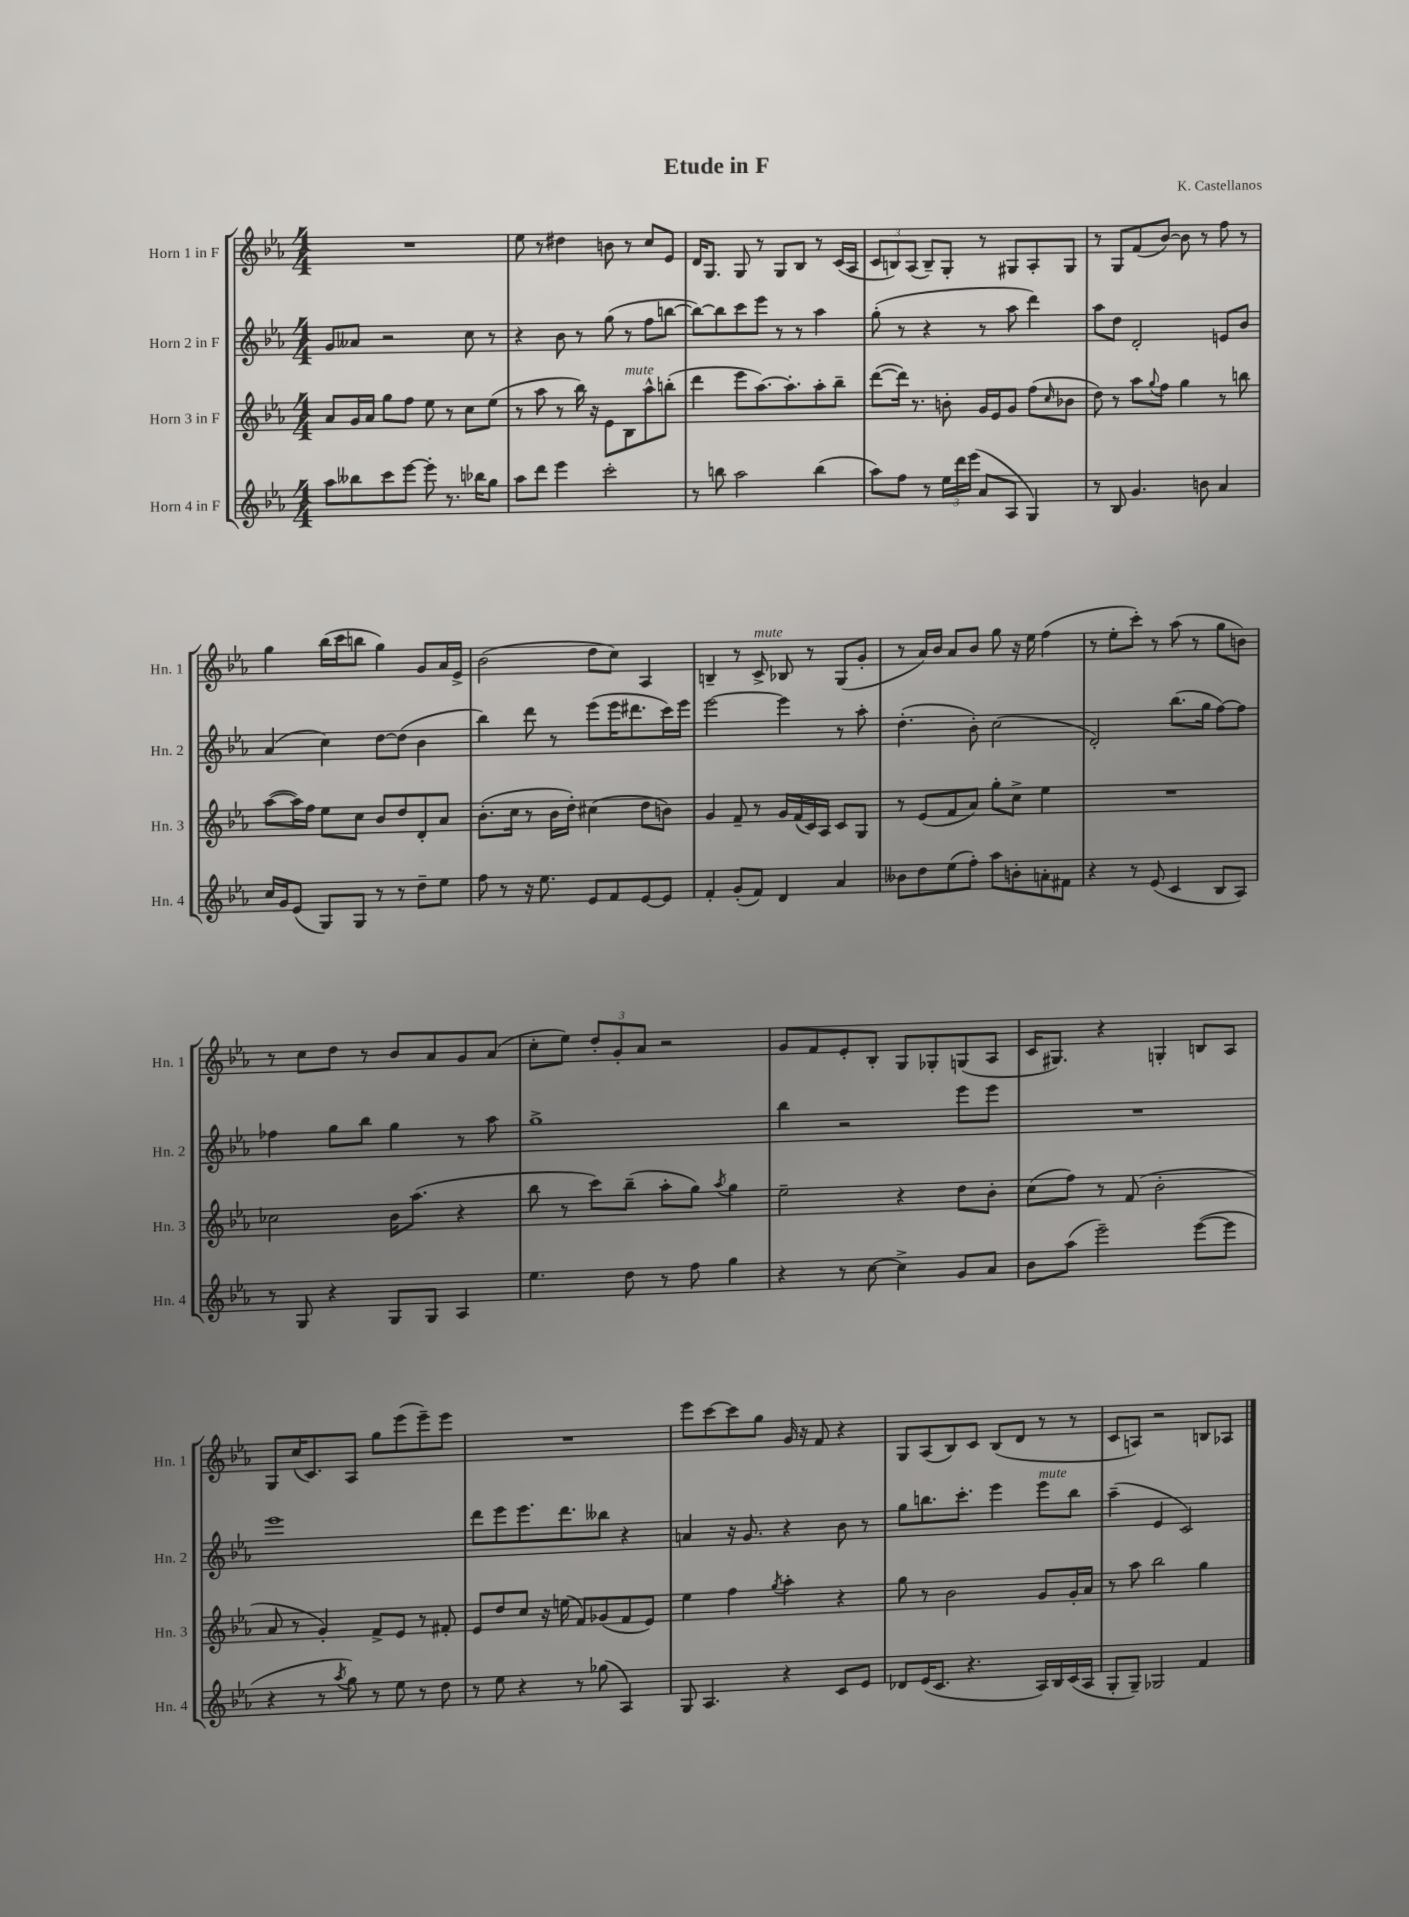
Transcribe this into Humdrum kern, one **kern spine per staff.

**kern	**kern	**kern	**kern
*part4	*part3	*part2	*part1
*staff4	*staff3	*staff2	*staff1
*I"Horn 4 in F	*I"Horn 3 in F	*I"Horn 2 in F	*I"Horn 1 in F
*I'Hn. 4	*I'Hn. 3	*I'Hn. 2	*I'Hn. 1
*clefG2	*clefG2	*clefG2	*clefG2
*k[b-e-a-]	*k[b-e-a-]	*k[b-e-a-]	*k[b-e-a-]
*M4/4	*M4/4	*M4/4	*M4/4
=1	=1	=1	=1
8aa-\L	8a-/L	8g/L	1r
8bb--X\	16g/L	8a--X/J	.
.	16a-/JJ	.	.
8ccc\	8gg\L	2r	.
[8eee-\J	8ff\J	.	.
8eee-'\]	8ee-\	.	.
8.r	8r	.	.
.	8cc\L	8cc\	.
16bb-X\KL	.	.	.
8gg\J	(8ee-\J	8r	.
=2	=2	=2	=2
8aa-\L	8r	4r	8ee-\
8ddd\J	8aa-\	.	8r
4eee-\	8r	8b-\	4dd#X\
.	16bb-\)	8r	.
.	16r	.	.
2ccc'\	8e-\L	(8gg\	8bn\
!	!LO:TX:a:i:t=mute	!	!
.	8B-\	8r	8r
.	8aa-^^\	8ff\L	8cc/L
.	(8bbn'\J	[8bbn\J	8e-/J
=3	=3	=3	=3
8r	4ddd\	8bb\L_)	16d/KL
.	.	.	8.G/J
8bbn\	.	8bb\]	.
2aa-\	8eee-\L	8ccc\	8G/
.	[8.aa-\)	8eee-\J	8r
.	.	8r	8G/L
.	8.aa-'\]	.	.
.	.	8r	8B-/J
(4bb\	8aa-'\	4aa-\	8r
.	8bb-~\J	.	(16c/LL
.	.	.	16A-/JJ
=4	=4	=4	=4
8aa-\L)	([8ddd\L	(8gg'\	12c/L
.	.	.	12Bn/)
8ff\J	16ddd\Jk])	8r	.
.	.	.	(12A-/J
.	8.r	.	.
8r	.	4r	8B~/L)
24ee-\LL	8bn'\	.	8G'/J
24ddd\	.	.	.
(24eee-\JJ	.	.	.
8a-/L	16g/LL	8r	8r
.	16e-/J	.	.
8A-/J	8g/J	8aa-\	8G#X/L
4G/)	(8ff\L	4ddd\)	8A-'/
.	16qqcc/	.	.
.	8b-X\J	.	8G#/J
=5	=5	=5	=5
8r	8dd\)	8aa-\L	8r
8B-/	8r	8dd\J	8G/L
4.g/	8aa-\L	2d'/	(8f/
.	8qqgg/	.	.
.	8ff\J	.	[8b-/J)
.	4gg\	.	8b-\]
8bn\	.	.	8r
4a-/	8r	8en/L	8ff\
.	8bbn\	8b-/J	8r
!!LO:LB:g=z
=6	=6	=6	=6
16cc/LL	([8aa-\L	(4a-/	4gg\
16g/J	.	.	.
(8e-/J	16aa-\L])	.	.
.	16ff\JJ	.	.
8G/L)	8ee-\L	4cc\)	(16bb-\LL
.	.	.	16ccc\J
8G/J	8cc\J	.	8bbn\J
8r	8b-/L	[8dd\L	4gg\)
8r	8dd/	(8dd\J]	.
8dd~\L	8d'/	4b-\	8g/L
8ee-\J	8a-/J	.	16a-/L
.	.	.	16e-^/JJ
=7	=7	=7	=7
8ff\	(8.b-'\L	4bb-\)	(2b-\
8r	.	.	.
.	16cc\Jk	.	.
16r	8r	8ddd\	.
8.ee-\	.	.	.
.	16b-\LL	8r	.
.	16dd'\JJ)	.	.
8e-/L	(4cc#X\	(8eee-\L	8dd\L
8f/	.	16eee-\K	8cc\J)
.	.	8.ddd#X\	.
[8e-/	8dd\L	.	4A-/
8e-/J]	8bn\J)	16ccc\L)	.
.	.	16eee-\JJ	.
=8	=8	=8	=8
4f'/	4g/	[2eee-\	4Bn~/
(8g'/L	8f~/	.	8r
!	!	!	!LO:TX:a:i:t=mute
8f/J)	8r	.	8c^/
4d/	16g/LL	4eee-\]	8B-X/
.	(16f/	.	.
.	16c/)	.	8r
.	16A-/JJ	.	.
4a-/	8c/L	8r	(8G/L
.	8G/J	8aa-'\	8g'/J
=9	=9	=9	=9
8b--X\L	8r	(4.dd'\	8r
8dd\	(8e-/L	.	16a-/LL)
.	.	.	16b-/JJ
(8ee-\	8f/	.	8a-/L
8ff'\J)	8a-/J)	8b-'\)	8b-/J
8aa-\L	8gg'\L	(2cc\	8gg\
8bn'\	8cc^\J	.	16r
.	.	.	16ee-\
8an'\	4ee-\	.	(4ff\
8f#X\J	.	.	.
=10	=10	=10	=10
4r	1r	2d'/)	8r
.	.	.	8ee-'\L
8r	.	.	8ccc'\J)
(8e-/	.	.	8r
4c/	.	(8.bb-\L	(8aa-\
.	.	.	8r
.	.	16gg\Jk	.
8B-/L	.	[8ff\L)	8gg\L
8A-/J)	.	8ff\J]	8bn\J)
!!LO:LB:g=z
=11	=11	=11	=11
8r	2cc-X\	4ff-X\	8r
8G/	.	.	8cc\L
4r	.	8gg\L	8dd\J
.	.	8bb-\J	8r
8G/L	16b-\KL	4gg\	8b-/L
.	(8.aa-\J	.	.
8G/J	.	.	8a-/
4A-/	4r	8r	8g/
.	.	8aa-\	(8a-/J
=12	=12	=12	=12
4.ee-\	8bb-\	1gg^	8cc'\L
.	8r	.	8ee-\J)
.	8ccc\L)	.	12dd'/L
.	.	.	12g'/
8dd\	(8bb-~\J	.	.
.	.	.	12a-/J
8r	8aa-'\L	.	2r
8ff\	8gg\J)	.	.
.	8qaa-/	.	.
4gg\	4gg\	.	.
=13	=13	=13	=13
4r	2ee-~\	4bb-\	8g/L
.	.	.	8f/
8r	.	2r	8e-'/
[8cc\	.	.	8B-'/J
4cc^\]	4r	.	8G/L
.	.	.	8G-X'/
8g/L	8dd\L	8eee-\L	(8Gn/
8a-/J	8b-'\J	8eee-\J	8A-/J
=14	=14	=14	=14
8b-\L	(8cc\L	1r	16c/KL
.	.	.	8.G#X/J)
(8aa-\J	8ff\J)	.	.
2eee-~\)	8r	.	4r
.	(8f/	.	.
.	2b-'\	.	4Gn'/
([8eee-\L	.	.	8Bn/L
8eee-\J]	.	.	8A-/J
!!LO:LB:g=z
=15	=15	=15	=15
4r	8a-/	1eee-	8G/L
.	8r	.	(16cc/K
.	.	.	8.c/)
8r	4g'/)	.	.
8qaa-/	.	.	.
8gg\)	.	.	8A-/J
8r	8f^/L	.	8gg\L
8ee-\	8e-/J	.	(8eee-\
8r	8r	.	8eee-~\)
8dd\	8f#X'/	.	8eee-\J
=16	=16	=16	=16
8r	8e-/L	8ddd\L	1r
8ee-\	8dd/	8eee-\	.
4r	8cc/J	8.eee-\	.
.	16r	.	.
.	(16een\	8.ddd\	.
8r	8f/L)	.	.
(8gg-X\	(8g-X/	8bb--X\J	.
4A-/)	8f/	4r	.
.	8e-/J)	.	.
=17	=17	=17	=17
8G/	4ee-\	4an/	8eee-\L
4.A-/	.	.	[8ccc\
.	4ff\	16r	8ccc\]
.	.	8.g/	.
.	.	.	8gg\J
.	8qgg/	.	.
4r	4aa-'\	4r	16g/
.	.	.	16r
.	.	.	8f/
8c/L	4r	8b-\	4r
8e-/J	.	8r	.
=18	=18	=18	=18
8d-X/L	8gg\	8gg\L	8G/L
(16e-/K	8r	8.bbn\	(8A-/
8.c/J	.	.	.
.	2b-\	.	8B-/)
.	.	8.ccc'\J	.
4.r	.	.	8c/J
.	.	4eee-\	(8B-/L
.	.	.	8d/J
!	!	!LO:TX:a:i:t=mute	!
16A-/LL)	8g/L	8eee-\L	8r
16B-/	.	.	.
(16c/	16g'/L	8bb\J	8r
16A-/JJ	16a-/JJ	.	.
=19	=19	=19	=19
8G'/L	8r	(4aa-~\	8c/L
8G~/J)	8aa-\	.	8An/J)
2G-X/	2bb-\	4e-/	2r
.	.	2c/)	.
4f/	4gg\	.	8Bn/L
.	.	.	8A-X/J
==	==	==	==
*-	*-	*-	*-
